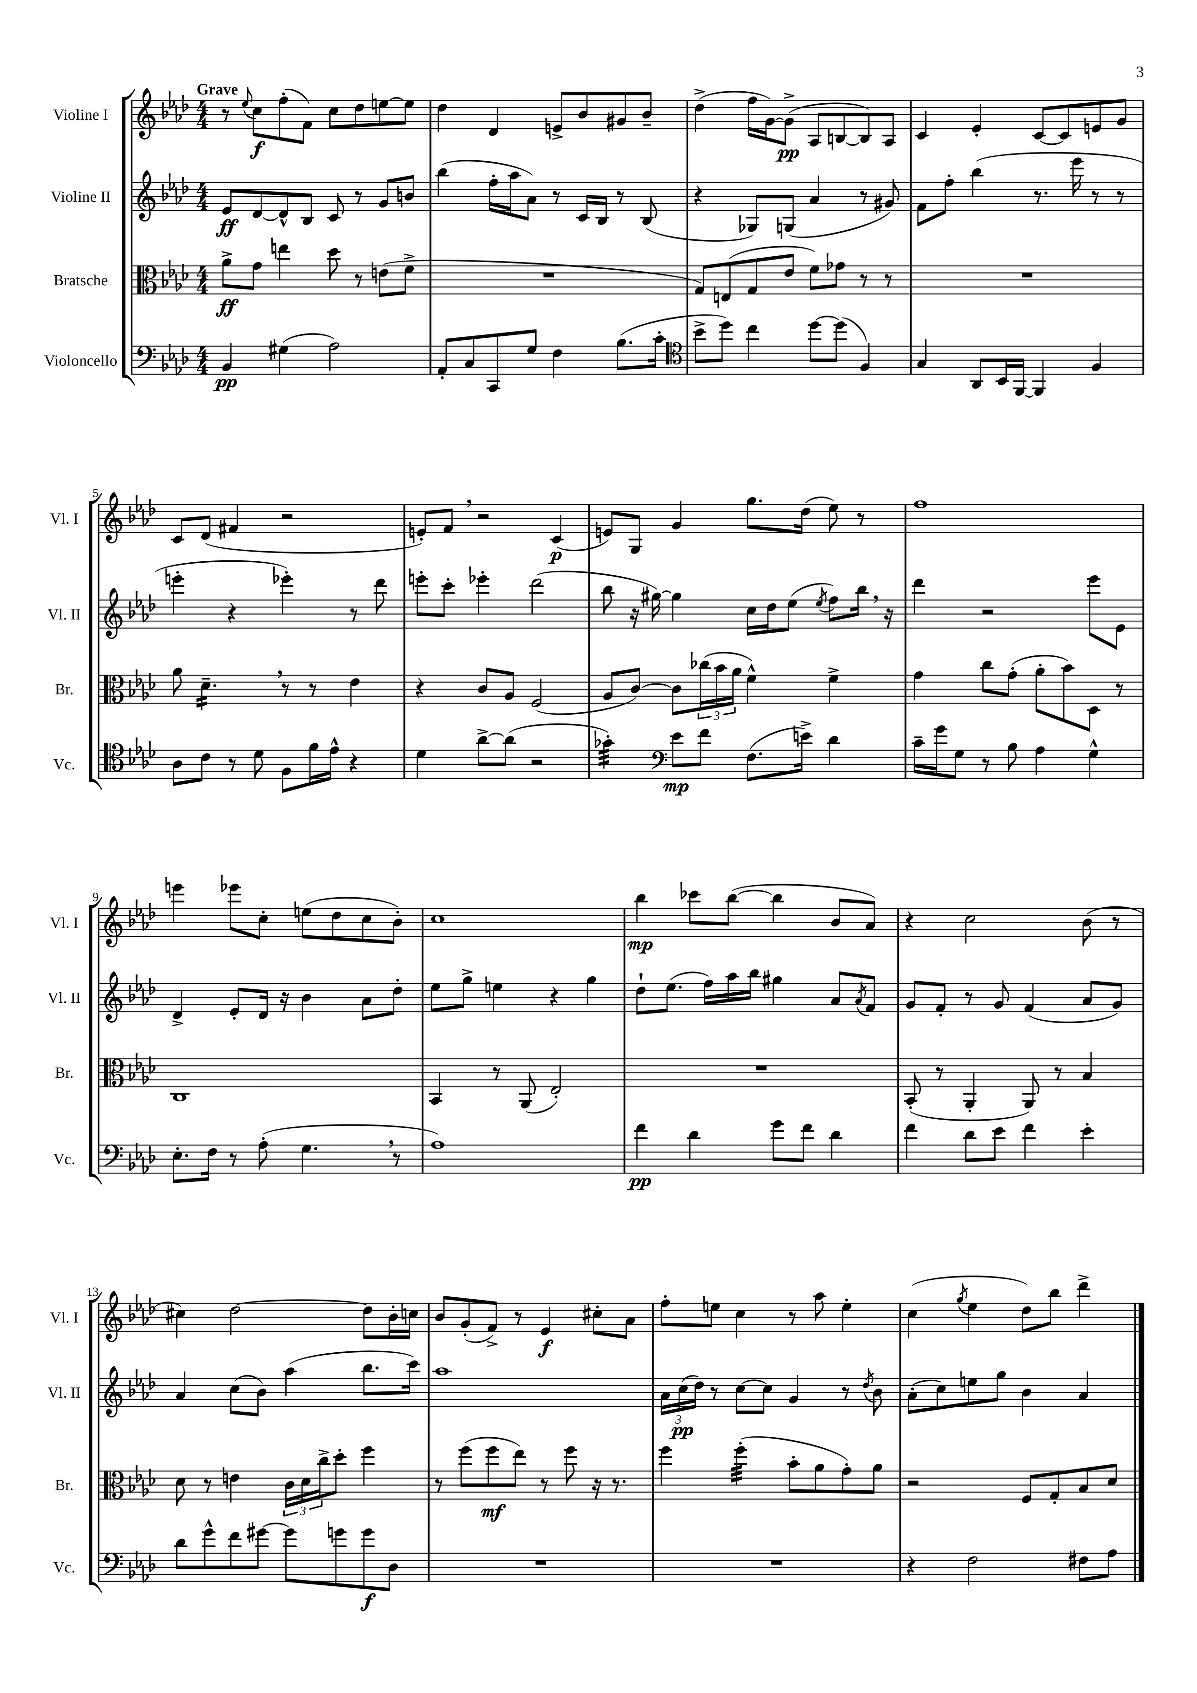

**kern	**kern	**kern	**kern
*staff4	*staff3	*staff2	*staff1
*clefF4	*clefC3	*clefG2	*clefG2
*k[b-e-a-d-]	*k[b-e-a-d-]	*k[b-e-a-d-]	*k[b-e-a-d-]
*M4/4	*M4/4	*M4/4	*M4/4
4BB-	8a-^	8e-	8r
.	.	.	8qqee-
.	8g	[8d-	8cc
(4G#	4ee	8d-^^]	(8ff'
.	.	8B-	8f)
2A-)	8dd-	8c	8cc
.	8r	8r	8dd-
.	(8e	8g	[8ee
.	8f^	8b	8ee]
=	=	=	=
8AA-'	1r	(4bb-	4dd-
8C	.	.	.
8CC	.	16ff'	4d-
.	.	16aa-	.
8G	.	8a-)	.
4F	.	8r	8e^
.	.	16c	8b-
.	.	16B-	.
(8.B-	.	8r	8g#
.	.	(8B-	8b-~
16c'	.	.	.
=	=	=	=
*clefC4	*	*	*
8b-^	8G)	4r	(4dd-^
8dd-)	(8E	.	.
4cc	8G	8G-)	16ff
.	.	.	[16g)
.	8e-	(8G	(8g^]
[8dd-	8f)	4a-	8A-
(8dd-]	8g-	.	[8B
4F)	8r	8r	8B])
.	8r	8g#)	8A-
=	=	=	=
4G	1r	8f	4c
.	.	8ff'	.
8AA-	.	(4bb-	4e-'
16BB-	.	.	.
[16FF	.	.	.
4FF]	.	8.r	[8c
.	.	.	8c]
.	.	16eee-	.
4F	.	8r	8e
.	.	8r	8g
=	=	=	=
8A-	8a-	4eee'	8c
8c	4.d-~	.	(8d-
8r	.	4r	4f#
8d-	.	.	.
8F	8r	4eee-')	2r
16f	8r	.	.
16e-^^	.	.	.
4r	4e-	8r	.
.	.	8ddd-	.
=	=	=	=
4d-	4r	8eee'	8e')
.	.	8ccc'	8f
[8a-^	8c	4eee-'	2r
(8a-]	8A-	.	.
2r	(2F	(2ddd-	.
.	.	.	(4c
=	=	=	=
4g-')	8A-	8bb-	8e)
.	[8c)	16r	8G
.	.	[16gg#)	.
*clefF4	*	*	*
8e-	8c]	4gg#]	4g
8f	(24cc-	.	.
.	24b-	.	.
.	24a-	.	.
(8.F	4f^^)	16cc	8.gg
.	.	16dd-	.
.	.	(8ee-	.
16e^)	.	.	(16dd-
.	.	8qee-	.
4d-	4f^	8ff)	8ee-)
.	.	16bb-	8r
.	.	16r	.
=	=	=	=
16c~	4g	4ddd-	1ff
16g	.	.	.
8G	.	.	.
8r	8cc	2r	.
8B-	(8g'	.	.
4A-	8a-'	.	.
.	8b-)	.	.
4G^^	8D-	8eee-	.
.	8r	8e-	.
=	=	=	=
8.E-'	1C	4d-^	4eee
16F	.	.	.
8r	.	8e-'	8eee-
(8A-'	.	16d-	8cc'
.	.	16r	.
4.G	.	4b-	(8ee
.	.	.	8dd-
.	.	8a-	8cc
8r	.	8dd-'	8b-')
=	=	=	=
1A-)	4BB-	8ee-	1cc
.	.	8gg^	.
.	8r	4ee	.
.	(8AA-	.	.
.	2E-')	4r	.
.	.	4gg	.
=	=	=	=
4f	1r	8dd-`	4bb-
.	.	(8.ee-	.
4d-	.	.	8ccc-
.	.	16ff)	.
.	.	16aa-	([8bb-
.	.	16bb-	.
8g	.	4gg#	4bb-]
8f	.	.	.
4d-	.	8a-	8b-
.	.	8qa-	.
.	.	8f	8a-)
=	=	=	=
4f	(8BB-'	8g	4r
.	8r	8f'	.
8d-	4AA-'	8r	2cc
8e-	.	8g	.
4f	8AA-)	(4f	.
.	8r	.	.
4e-'	4B-	8a-	(8b-
.	.	8g)	8r
=	=	=	=
8d-	8d-	4a-	4cc#)
8g^^	8r	.	.
8f	4e	(8cc	[2dd-
[8g#	.	8b-)	.
8g#]	24c	(4aa-	.
.	24d-	.	.
.	24cc^	.	.
8g	8dd-'	.	.
8g	4ff	8.bb-	8dd-]
8D-	.	.	16b-'
.	.	16ccc)	16cc
=	=	=	=
1r	8r	1aa-	8b-
.	(8ff	.	(8g'
.	8ff	.	8f^)
.	8ee-)	.	8r
.	8r	.	4e-
.	8ff	.	.
.	16r	.	8cc#'
.	8.r	.	.
.	.	.	8a-
=	=	=	=
1r	4ff	24a-	8ff'
.	.	(24cc	.
.	.	24dd-)	.
.	.	8r	8ee
.	(4ff'	[8cc	4cc
.	.	8cc]	.
.	8b-'	4g	8r
.	8a-	.	8aa-
.	8g')	8r	4ee'
.	.	8qdd-	.
.	8a-	8b-	.
=	=	=	=
4r	2r	(8a-'	(4cc
.	.	8cc)	.
.	.	.	8qgg
2F	.	8ee	4ee-
.	.	8gg	.
.	8F	4b-	8dd-)
.	8G'	.	8bb-
8F#	8B-	4a-	4ddd-^
8A-	8d-	.	.
==	==	==	==
*-	*-	*-	*-
